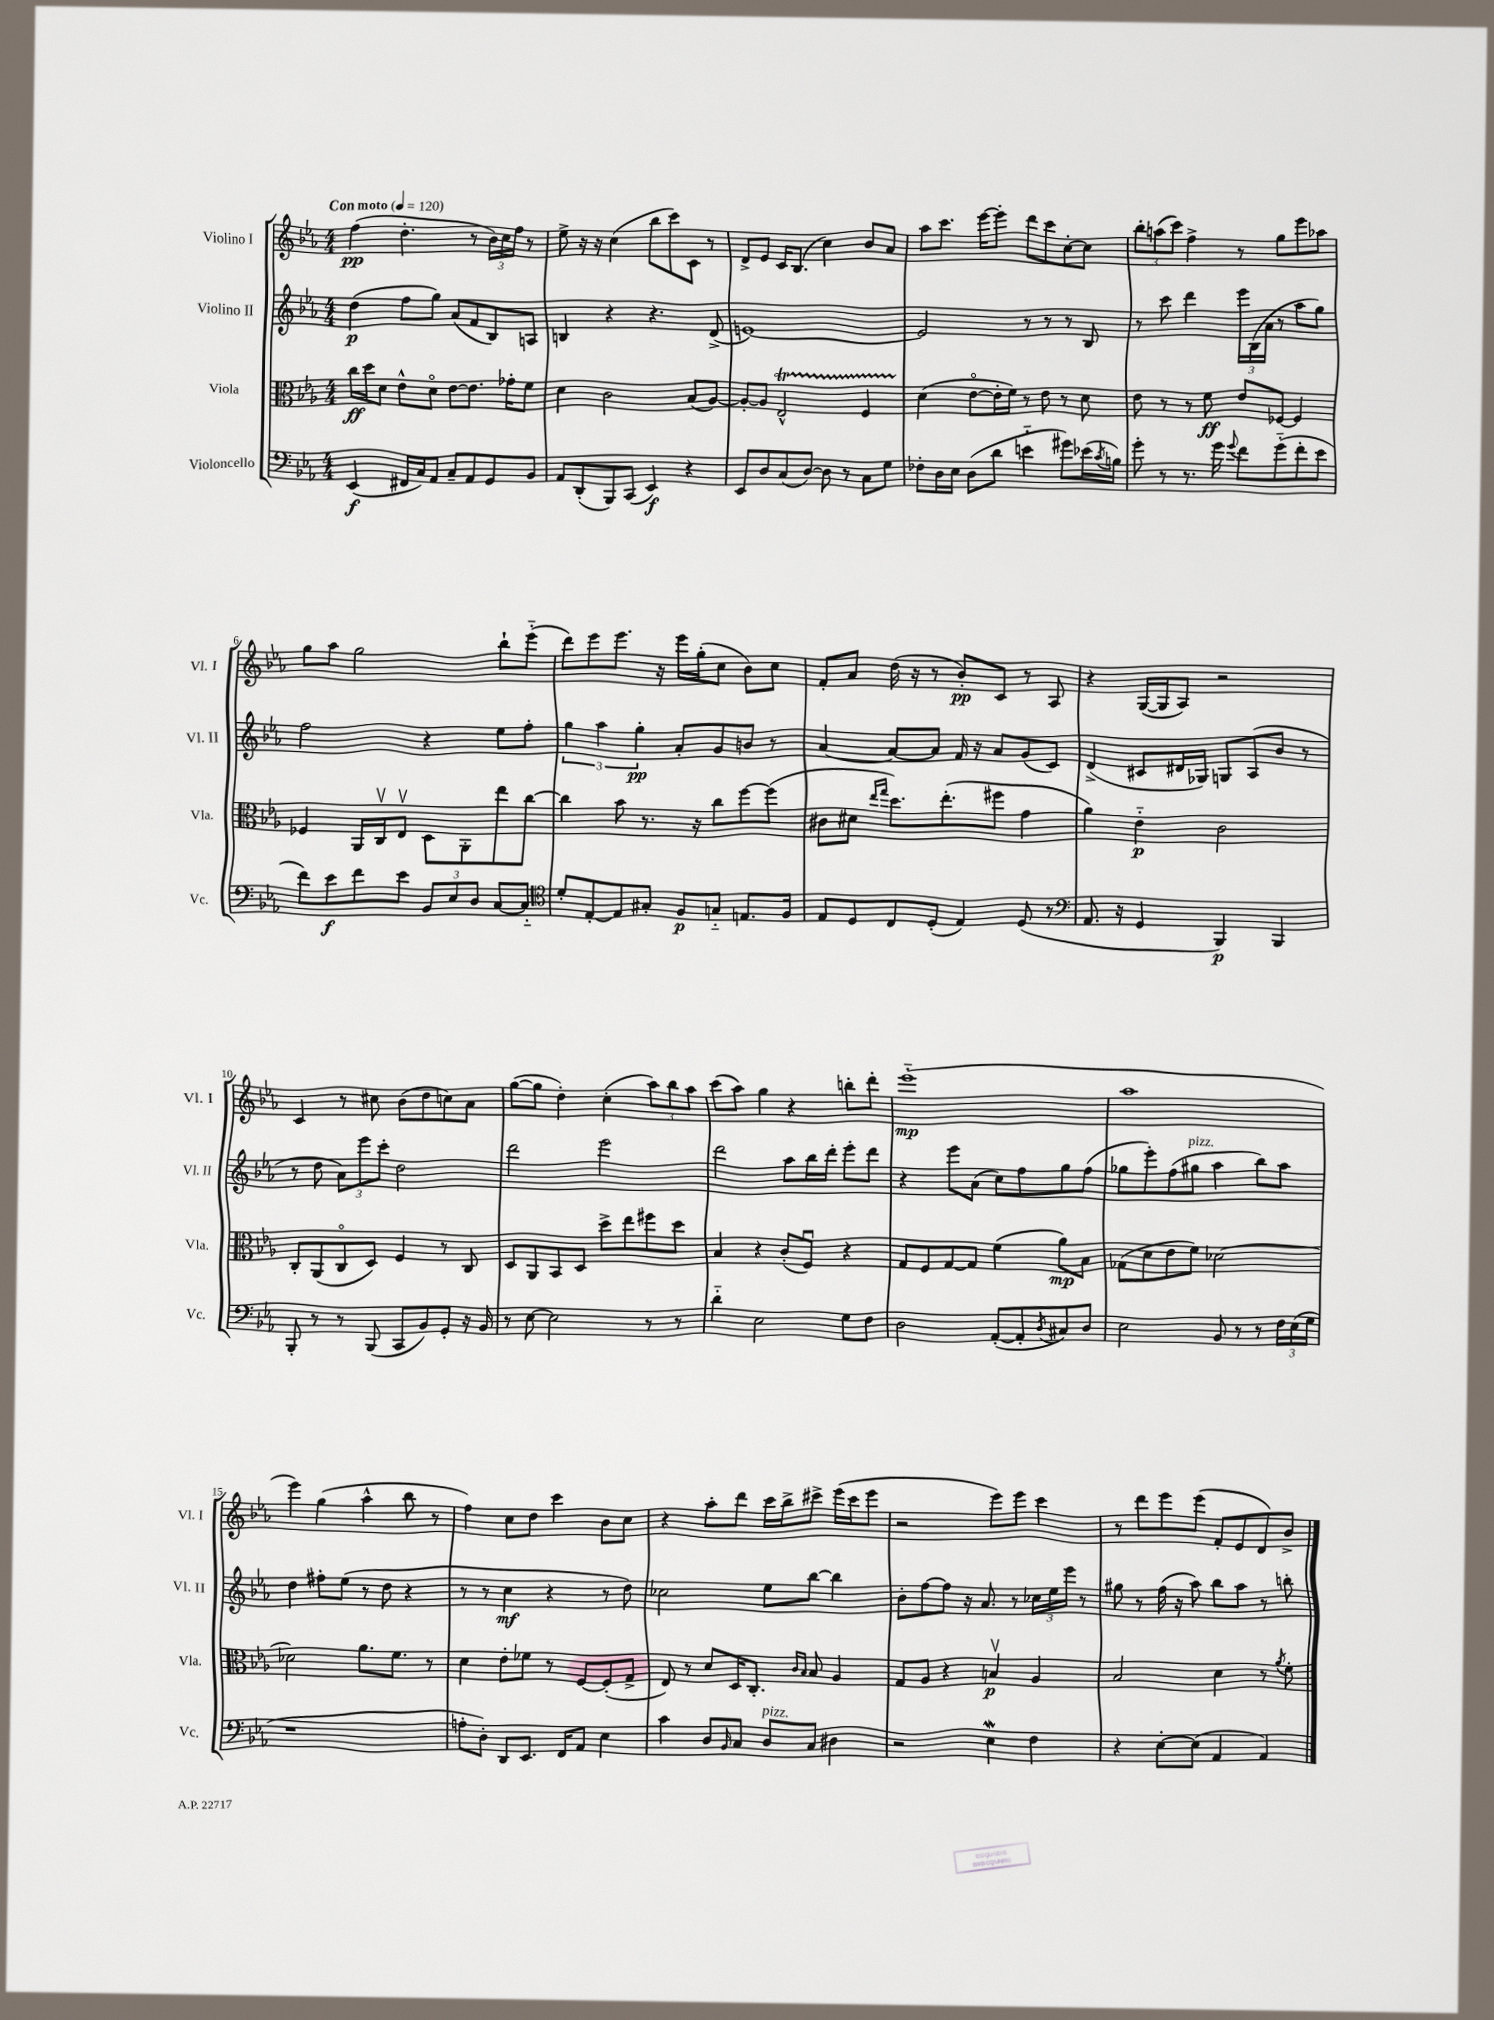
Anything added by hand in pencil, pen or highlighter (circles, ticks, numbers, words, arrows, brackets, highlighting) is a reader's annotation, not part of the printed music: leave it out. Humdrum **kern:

**kern	**kern	**kern	**kern
*staff4	*staff3	*staff2	*staff1
*clefF4	*clefC3	*clefG2	*clefG2
*k[b-e-a-]	*k[b-e-a-]	*k[b-e-a-]	*k[b-e-a-]
*M4/4	*M4/4	*M4/4	*M4/4
*MM120	*MM120	*MM120	*MM120
(4EE-/	16cc\LL	(4dd\	(4ff\
.	16dd\J	.	.
.	8d\J	.	.
16FF#/LL	8e-^^\L	8ff\L	4.dd'\
16C/J)	.	.	.
8AA-/J	8do\J	8gg\J)	.
8C~/L	[8e-\L	(8a-/L	.
8AA-/	8.e-\]J	8f/	8r
8GG/	.	8B-/)	24b-\LL)
.	.	.	24cc\
.	16g-'\LK	.	.
.	.	.	24ff\JJ
8BB-/J	8f\J	8A/J	8r
=	=	=	=
8AA-/L	4d\	4B/	8ee-^\
(8DD'/	.	.	16r
.	.	.	16r
8BBB-/)	2c\	4r	(4cc\
(8CC/J	.	.	.
4EE-/)	.	4.r	8bb-\L
.	.	.	8ccc\)
4r	(8B-/L	.	8c\J
.	[8A-/J)	(8d^/	8r
=	=	=	=
8EE-/L	8A-'/_L	[1e)	8d^/L
8D/	8A-/]J	.	8e-/J
(8C/	2E-^^/	.	16c/LK
.	.	.	(8.B-/J
[8D/J)	.	.	.
8D\]	.	.	4cc\)
8r	.	.	.
8C\L	4F/	.	8b-/L
8G\J	.	.	8a-/J
=	=	=	=
8F-'\L	(4d\	2e/]	8aa-\L
16D\L	.	.	8.ccc\J
16E-\JJ	.	.	.
(8D\L	[8e-o\L	.	.
.	.	.	[16eee-\LK
8d\J	16e-'\]L	.	8eee-'\]J
.	16f\JJ)	.	.
4e'~\	8r	8r	8ddd\L
.	8e-\	8r	8ccc\
8g#\L)	8r	8r	[8cc'\
(16e-\L	8d\	8B-/	8cc\]J
8qc/	.	.	.
16B\JJ)	.	.	.
=	=	=	=
8g'\	8e-\	8r	12bb-'\L
.	.	.	(12aa\
8r	8r	8ccc\	.
.	.	.	12ccc\J)
8.r	8r	4ddd\	4ff^\
.	8f\	.	.
16g\	.	.	.
8qqg/	.	.	.
8f\L	8e-/L	24eee-\LL	8r
.	.	(24B-\	.
.	.	24a-\JJ	.
(8g'~\	[8F-/J	8r	8gg\L
8f'\	4F-/]	8aa-\L	8eee-\
8e-\J	.	8gg\J)	8aa-\J
=	=	=	=
8f\L)	4F-/	2ff\	8gg\L
8e-\	.	.	8aa-\J
8f\	16AA-/LL	.	2gg\
.	16Cv/J	.	.
8e-\J	8E-v/J	.	.
12BB-/L	8D\L	4r	.
12E-/	.	.	.
.	8AA-'\	.	.
12D/J	.	.	.
[8C/L	8ee-\	8ee-\L	8bb-`\L
8C'~/]J	[8cc\J	8ff'\J	(8eee-'~\J
=	=	=	=
*clefC4	*	*	*
8d'/L	4cc\]	6gg\	8ddd\L)
[8E-'/	.	.	8eee-\
.	.	6aa-\	.
8E-/]	8b-\	.	8.eee-\J
.	.	6gg'\	.
8G#'/J	8.r	.	.
.	.	.	16r
8F/L	.	8a-'/L	16eee-\LL
.	16r	.	(16gg'\J
8G'~/J	8cc\L	8g/	8cc\J
8.E/L	[8ff\	8b/J	8b-\L)
.	(8ff\]J	8r	8cc\J
16F/Jk	.	.	.
=	=	=	=
8E-/L	8c#\L	[4a-/	8f'/L
8D/	8d#\J	.	8a-/J
.	16qqee-/LL	.	.
.	16qqgg/JJ	.	.
8C/	8.dd\L)	8a-/_L	(16dd\
.	.	.	16r
(8D'/J	.	8a-/]J	8r
.	(8.ee-'\	.	.
4E-/)	.	16f/	8b-'/L)
.	.	16r	.
.	8ff#\J	8a-/L	8c/J
(8D/	4g\	(8g/	8r
8r	.	8c/J)	8A-/
=	=	=	=
*clefF4	*	*	*
8.AA-/	4a-\)	(4d^/	4r
16r	.	.	.
4GG/	4e-'~\	8c#/L	([16G/LL
.	.	.	16G/]J
.	.	16d#/L	8A-/J)
.	.	16G-/JJ)	.
4BBB-/)	2c\	8G/L	2r
.	.	(8A-/	.
4BBB-/	.	8b-/J	.
.	.	8r	.
=	=	=	=
8BBB-'/	8C'/L	8r	4c/
8r	(8AA-/	8dd\	.
8r	8Co/	12a-\L)	8r
.	.	12eee-\	.
(8BBB-/	8D/J)	.	8cc#\
.	.	12ccc'\J	.
8CC/L	4F/	2dd\	(8b-\L
8BB-/)	.	.	8dd\
8GG'/J	8r	.	8cc\)
16r	8C/	.	8a-\J
16BB-/	.	.	.
=	=	=	=
8r	8D/L	2ddd\	([8gg\L
[8E-\	8AA-/	.	8gg\]J
2E-\]	8BB-/	.	4dd'\)
.	8D/J	.	.
.	8dd^\L	2eee-\	(4cc'\
.	8ee-\	.	.
8r	8ff#\	.	12aa-\L)
.	.	.	12bb-\
8r	8dd\J	.	.
.	.	.	12aa-\J
=	=	=	=
4d'~\	4B-/	2ddd\	(8ccc\L
.	.	.	8aa-\J)
2E-\	4r	.	4gg\
.	(8c'/L	8aa-\L	4r
.	8Fu/J)	16bb-\L	.
.	.	16ddd'\JJ	.
8G\L	4r	8eee-'\L	8bb'\L
8F\J	.	8ddd\J	8ddd'\J
=	=	=	=
2D\	8G/L	4r	(1eee-'~
.	8F/	.	.
.	[8G/	8eee-\L	.
.	8G/]J	(8a-\J	.
([8AA-'/L	(4f\	8cc\L)	.
8AA-'/]	.	8ff\	.
8qD/	.	.	.
8C#/)	8a-\L)	8gg\	.
8D/J	8B-\J	(8ff\J	.
=	=	=	=
2E-\	(8G-\L	8gg-\L	1aa-
.	8d\	8eee-'\)	.
.	8e-\	(8ff\	.
.	8f\J)	8gg#\J	.
8BB-/	[2d-\	4aa-\	.
8r	.	.	.
8r	.	8bb-\L)	.
24F\LL	.	8aa-\J	.
(24E-\	.	.	.
24G\JJ	.	.	.
=	=	=	=
1r	2d-\]	4dd\	4eee-\)
.	.	8ff#'\L	(4gg\
.	.	(8ee-\J	.
.	8.a-\L	8r	4aa-^^\
.	.	8dd\	.
.	8.f\J	.	.
.	.	4r	8bb-\
.	8r	.	8r
=	=	=	=
8A'\L	4d\	8r	4ff\)
8D'\J)	.	8r	.
8DD/L	8e-'\L	4cc\	8cc\L
8.EE-/J	8f-\J	.	8dd\J
.	8r	4r	4ccc\
16FF/LK	.	.	.
8AA-/J	[8F/L	.	.
4E-\	(8F'/]	8r	8b-\L
.	8G^/J	8dd\)	8cc\J
=	=	=	=
4c\	8E-/)	2cc-\	4r
.	8r	.	.
8D/L	8d/L	.	8aa-'\L
16qqBB-/	.	.	.
8C/J	16D/K	.	8ddd\J
.	8.C'/J	.	.
8D/L	.	8ee-\L	16ccc\LL
.	.	.	16bb-^\J
.	16qqc/LL	.	.
.	16qqB-/JJ	.	.
8C/J	8B-/	[8bb-\J	8ccc#^\J
4D#\	4A-/	4bb-\]	(16eee-\LL
.	.	.	16ccc#\J
.	.	.	8eee-\J
=	=	=	=
2r	8G/L	8b-'\L	2r
.	8A-/J	[8ff\	.
.	4r	8ff\]J	.
.	.	16r	.
.	.	8.a-/	.
4E-\	4Bv/	.	8eee-\L)
.	.	8r	8eee-\J
4F\	4A-/	24cc-\LL	4ccc\
.	.	24ee-\	.
.	.	24eee-\JJ	.
.	.	8r	.
=	=	=	=
4r	2B-/	8gg#\	8r
.	.	8r	8ddd\L
[8E-'\L	.	(16ff\	8eee-\
.	.	16r	.
(8E-\]J	.	8aa-\)	(8eee-\J
4AA-/	4d\	8bb-\L	8f'/L
.	.	8aa-\J	8e-/
4AA-/)	8r	8r	8d/)
.	8qa-/	.	.
.	8f'\	8bb'\	8b-^/J
==	==	==	==
*-	*-	*-	*-
